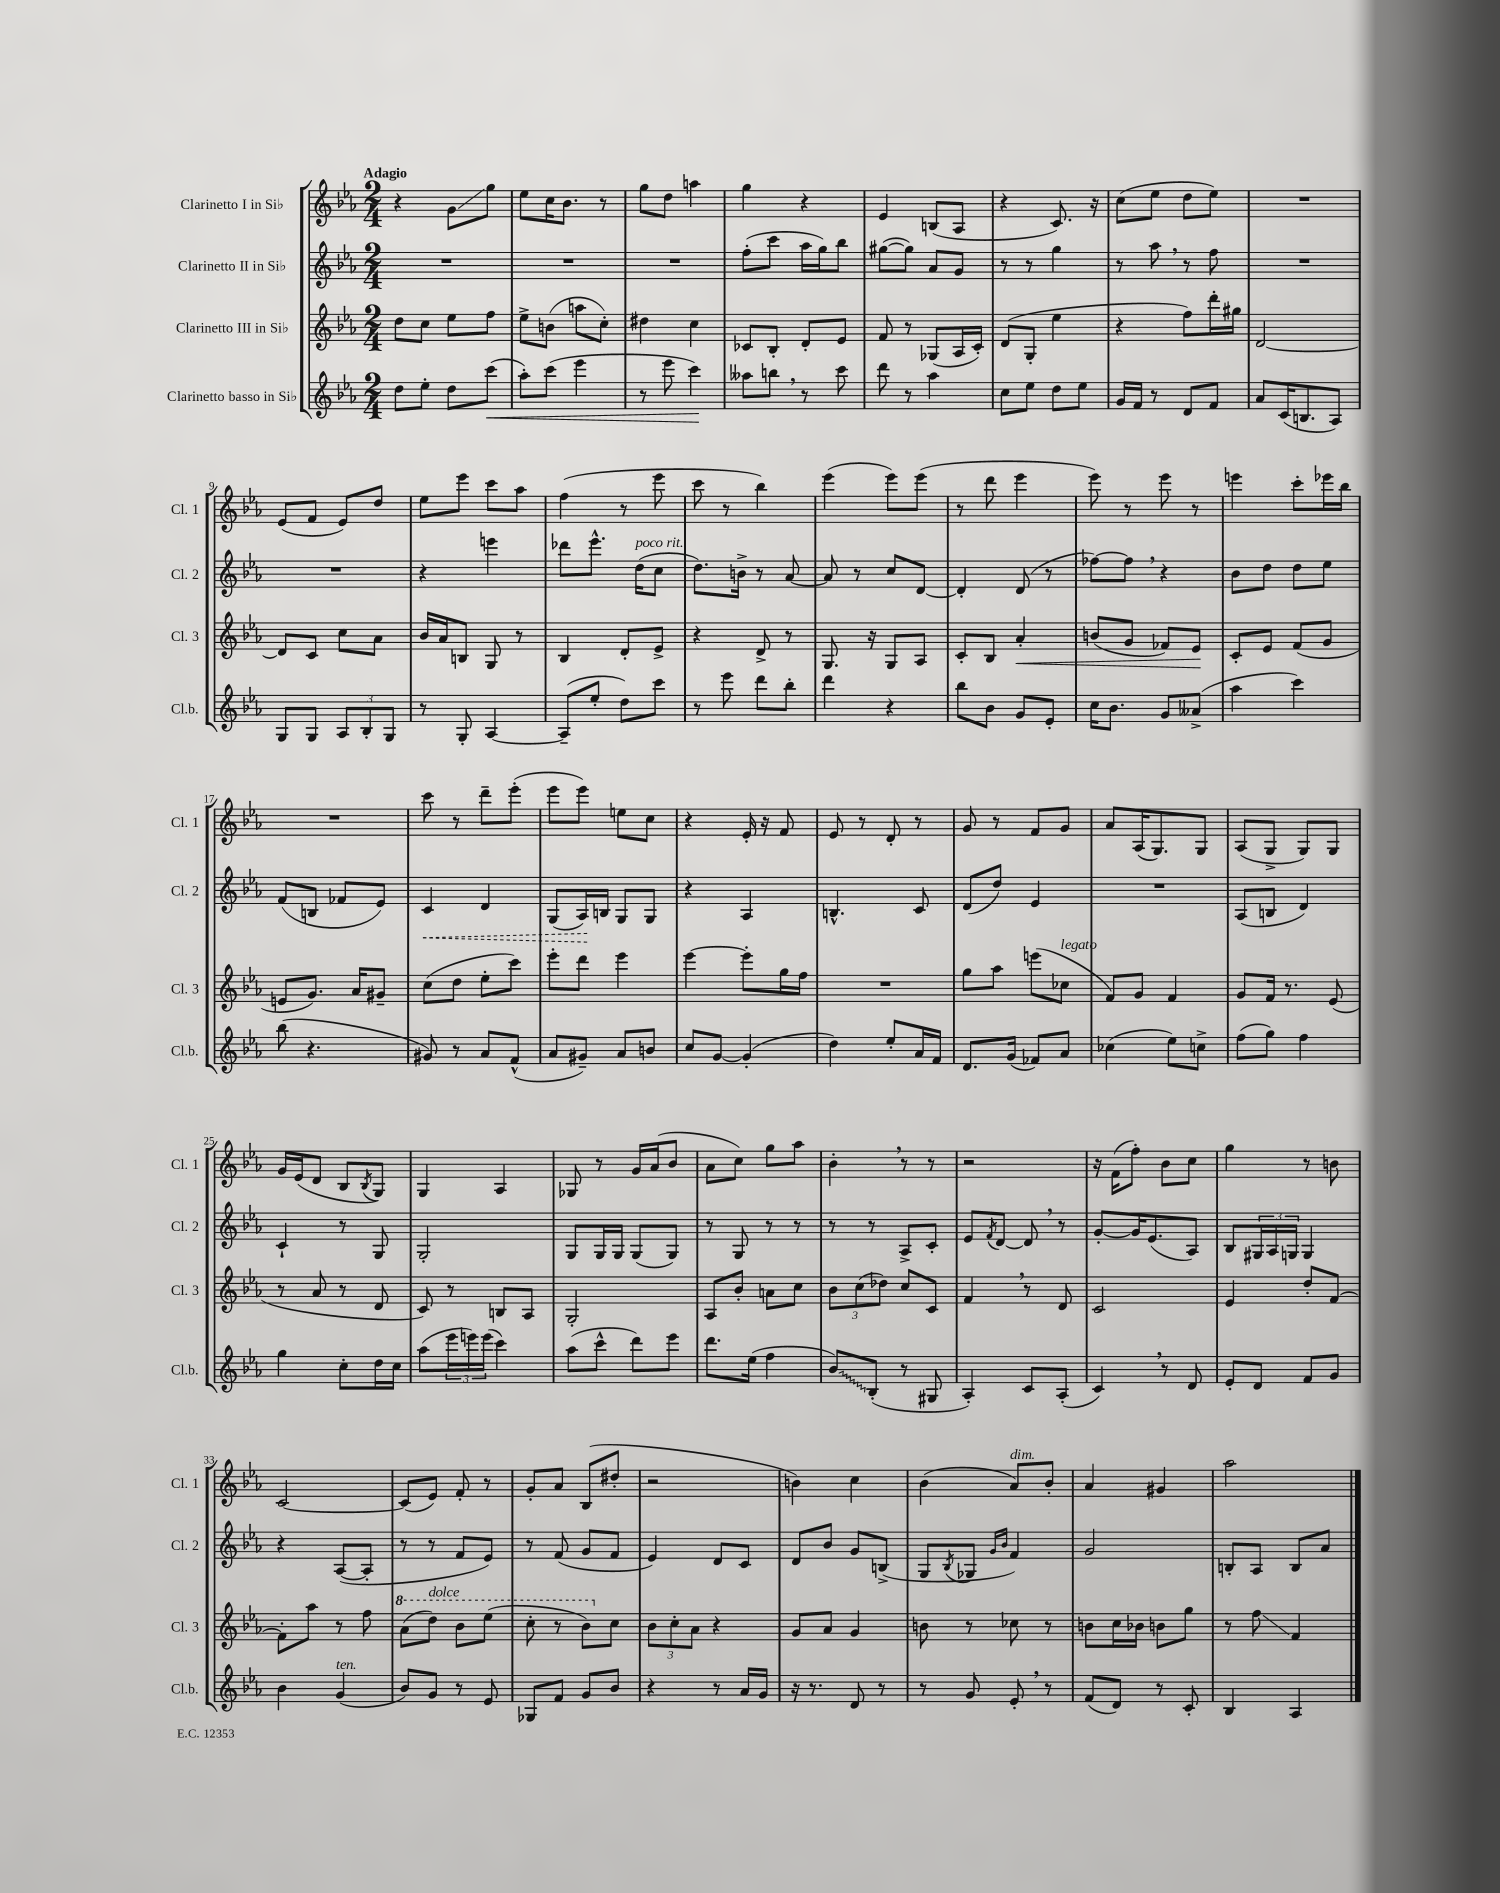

**kern	**kern	**kern	**kern
*staff4	*staff3	*staff2	*staff1
*clefG2	*clefG2	*clefG2	*clefG2
*k[b-e-a-]	*k[b-e-a-]	*k[b-e-a-]	*k[b-e-a-]
*M2/4	*M2/4	*M2/4	*M2/4
8dd\L	8dd\L	2r	4r
8ee-'\J	8cc\J	.	.
8dd\L	8ee-\L	.	8g\L
(8ccc\J	8ff\J	.	8gg\J
=	=	=	=
8aa-'\L)	8ee-^\L	2r	8ee-\L
(8ccc\J	(8b\J	.	16cc\K
.	.	.	8.b-\J
4eee-\	8aa\L	.	.
.	8cc'\J)	.	8r
=	=	=	=
8r	4dd#\	2r	8gg\L
8eee-\	.	.	8dd\J
4ccc\)	4cc\	.	4aa\
=	=	=	=
8aa--\L	8c-/L	(8ff'\L	4gg\
8bb\J	8B-'/J	8ccc\J	.
8r	8d'/L	16aa-\LL	4r
.	.	16gg\J)	.
8ccc\	8e-/J	8bb-\J	.
=	=	=	=
8ddd\	8f/	([8gg#\L	4e-/
8r	8r	8gg#\]J)	.
4aa-\	(8G-/L	8a-/L	(8B/L
.	16A-/L	8g/J	8A-/J
.	16c'/JJ)	.	.
=	=	=	=
8cc\L	(8d/L	8r	4r
8ee-\J	8G'/J	8r	.
8dd\L	4ee-\	4gg\	8.c/)
8ee-\J	.	.	.
.	.	.	16r
=	=	=	=
16g/LL	4r	8r	(8cc\L
16f/JJ	.	.	.
8r	.	8aa-\	8ee-\J
8d/L	8ff\L)	8r	8dd\L
8f/J	16ddd'\L	8ff\	8ee-\J)
.	16gg#\JJ	.	.
=	=	=	=
8a-/L	[2d/	2r	2r
(16c/K	.	.	.
8.B/	.	.	.
8A-/J)	.	.	.
=	=	=	=
8G/L	8d/]L	2r	(8e-/L
8G/J	8c/J	.	8f/J
12A-/L	8cc\L	.	8e-/L)
12B-'/	.	.	.
.	8a-\J	.	8dd/J
12G/J	.	.	.
=	=	=	=
8r	16b-/LL	4r	8ee-\L
.	16a-/J	.	.
8G'/	8B/J	.	8eee-\J
[4A-/	8G/	4eee\	8ccc\L
.	8r	.	8aa-\J
=	=	=	=
(8A-~/]L	4B-/	8ddd-\L	(4ff\
8ee-'/J	.	8.eee-^^\J	.
8dd\L)	8d'/L	.	8r
.	.	(16dd\LK	.
8ccc\J	8e-^/J	8cc\J	8eee-\
=	=	=	=
8r	4r	8.dd\L)	8ccc\
8eee-\	.	.	8r
.	.	16b^\Jk	.
8ddd\L	8d^/	8r	4bb-\)
8bb-'\J	8r	[8a-/	.
=	=	=	=
4ddd\	8.G/	8a-/]	(4eee-\
.	.	8r	.
.	16r	.	.
4r	8G/L	8cc/L	8eee-\L)
.	8A-/J	[8d/J	(8eee-\J
=	=	=	=
8bb-\L	8c'/L	4d'/]	8r
8b-\J	8B-/J	.	8ddd\
8g/L	4a-'/	(8d/	4eee-\
8e-'/J	.	8r	.
=	=	=	=
16cc\LK	(8b/L	[8ff-\L)	8eee-\)
8.b-\J	.	.	.
.	8g/J	8ff-\]J	8r
8g/L	8f-/L)	4r	8eee-\
(8a--^/J	8e-/J	.	8r
=	=	=	=
4aa-\	8c'/L	8b-\L	4eee\
.	8e-/J	8dd\J	.
4ccc\)	(8f/L	8dd\L	8ccc'\L
.	8g/J	8ee-\J	16eee-\L
.	.	.	16bb-\JJ
=	=	=	=
(8bb-\	8e/L	(8f/L	2r
4.r	8.g/J)	8B/J	.
.	.	8f-/L	.
.	16a-/LK	.	.
.	8g#~/J	8e-/J)	.
=	=	=	=
8g#/)	(8cc\L	4c/	8ccc\
8r	8dd\J	.	8r
8a-/L	8ee-'\L	4d/	8ddd~\L
(8f^^/J	8ccc\J)	.	(8eee-'\J
=	=	=	=
8a-/L	8eee-'\L	(8G/L	8eee-\L
8g#~/J)	8ddd\J	16A-/L)	8eee-\J)
.	.	16B/JJ	.
8a-/L	4eee-\	8G/L	8ee\L
8b/J	.	8G/J	8cc\J
=	=	=	=
8cc/L	[4eee-\	4r	4r
[8g/J	.	.	.
(4g'/]	8eee-'\]L	4A-/	16e-'/
.	.	.	16r
.	16gg\L	.	8f/
.	16ff\JJ	.	.
=	=	=	=
4dd\)	2r	4.B^^/	8e-/
.	.	.	8r
8ee-'/L	.	.	8d'/
16a-/L	.	8c/	8r
16f/JJ	.	.	.
=	=	=	=
8.d/L	8gg\L	(8d/L	8g/
.	8aa-\J	8dd/J)	8r
(16g/Jk	.	.	.
8f-/L)	(8eee\L	4e-/	8f/L
8a-/J	8cc-\J	.	8g/J
=	=	=	=
(4cc-\	8f/L)	2r	8a-/L
.	8g/J	.	(16A-/K
.	.	.	8.G/)
8ee-\L)	4f/	.	.
8cc^\J	.	.	8G/J
=	=	=	=
(8ff\L	8g/L	(8A-/L	(8A-/L
8gg\J)	16f/Jk	8B/J	8G^/J
.	8.r	.	.
4ff\	.	4d/)	8G/L)
.	(8e-/	.	8G/J
=	=	=	=
4gg\	8r	4c`/	16g/LL
.	.	.	(16e-/J
.	8a-/	.	8d/J
8cc'\L	8r	8r	8B-/L
.	.	.	8qB-/
16dd\L	8d/	8G/	8G/J)
16cc\JJ	.	.	.
=	=	=	=
(8aa-\L	8c/)	2G'/	4G/
24eee-\L	8r	.	.
24eee\)	.	.	.
(24eee\JJ	.	.	.
4ccc\)	8B/L	.	4A-/
.	8A-/J	.	.
=	=	=	=
(8aa-\L	2G'/	8G/L	8G-/
8ccc^^\J	.	16G/L	8r
.	.	16G/JJ	.
8ddd\L)	.	(8G/L	16g/LL
.	.	.	(16a-/J
8eee-\J	.	8G/J)	8b-/J
=	=	=	=
8.ddd\L	8A-/L	8r	8a-\L
.	8b-'/J	8G/	8cc\J)
(16ee-\Jk	.	.	.
4ff\	8a\L	8r	8gg\L
.	8cc\J	8r	8aa-\J
=	=	=	=
8b-/L)	12b-\L	8r	4b-'\
.	(12cc\	.	.
(8B-'/J	.	8r	.
.	12dd-\J)	.	.
8r	8cc/L	8A-^/L	8r
8G#/	8c/J	8c'/J	8r
=	=	=	=
4A-'/)	4f/	8e-/L	2r
.	.	8qf/	.
.	.	[8d/J	.
8c/L	8r	8d/]	.
(8A-'/J	8d/	8r	.
=	=	=	=
4c/)	2c/	[8g'/L	16r
.	.	.	(16f\LK
.	.	16g/]K	8ff'\J)
.	.	(8.e-/	.
8r	.	.	8b-\L
8d/	.	8A-/J)	8cc\J
=	=	=	=
8e-'/L	4e-/	8B-/L	4gg\
8d/J	.	24G#/L	.
.	.	24A-/	.
.	.	24G/JJ	.
8f/L	8dd'/L	4G/	8r
8g/J	[8f/J	.	8b\
=	=	=	=
4b-\	8f'\]L	4r	[2c/
.	8aa-\J	.	.
(4g/	8r	([8A-/L	.
.	8ff\	8A-'/]J	.
=	=	=	=
8b-/L)	(8aa-\L	8r	(8c/]L
8g/J	8ddd\J)	8r	8e-/J)
8r	8bb-\L	8f/L	8f'/
8e-/	(8eee-\J	8e-/J)	8r
=	=	=	=
8G-/L	8ccc'\	8r	8g'/L
8f/J	8r	(8f/	8a-/J
8g/L	8bb-\L)	8g/L	(8B-/L
8b-/J	8cc\J	8f/J	8dd#'/J
=	=	=	=
4r	12b-\L	4e-/)	2r
.	12cc'\	.	.
.	12a-\J	.	.
8r	4r	8d/L	.
16a-/LL	.	8c/J	.
16g/JJ	.	.	.
=	=	=	=
16r	8g/L	8d/L	4b\)
8.r	.	.	.
.	8a-/J	8b-/J	.
8d/	4g/	8g/L	4cc\
8r	.	(8B^/J	.
=	=	=	=
8r	8b\	8G/L	(4b-\
.	.	8qB-/	.
8g/	8r	8G-/J	.
.	.	16qqg/LL	.
.	.	16qqb-/JJ	.
8e-'/	8cc-\	4f/)	8a-/L)
8r	8r	.	8b-'/J
=	=	=	=
(8f/L	8b\L	2g/	4a-/
8d/J)	16cc\L	.	.
.	16b-\JJ	.	.
8r	8b\L	.	4g#/
8c'/	8gg\J	.	.
=	=	=	=
4B-/	8r	8B'/L	2aa-\
.	8ff\	8A-/J	.
4A-/	4f/	8B/L	.
.	.	8a-/J	.
==	==	==	==
*-	*-	*-	*-
